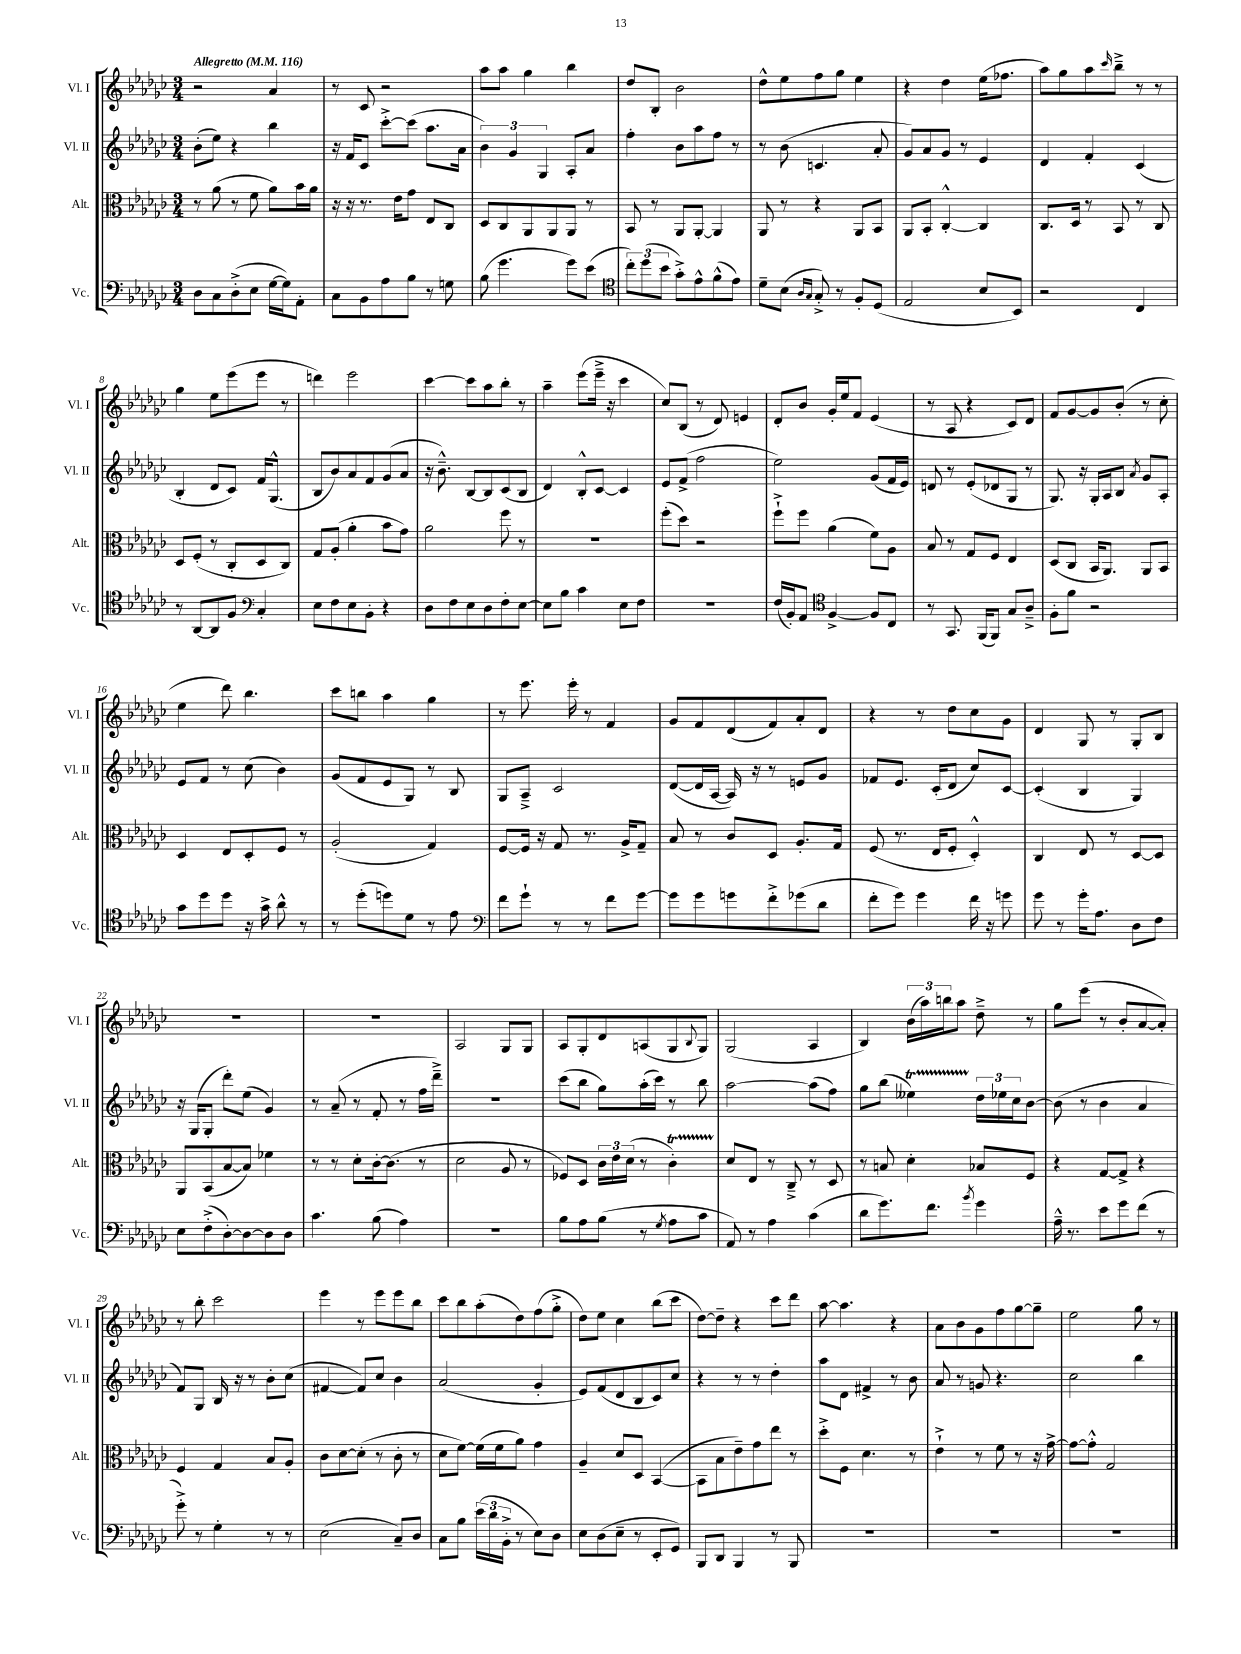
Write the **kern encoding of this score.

**kern	**kern	**kern	**kern
*staff4	*staff3	*staff2	*staff1
*clefF4	*clefC3	*clefG2	*clefG2
*k[b-e-a-d-g-c-]	*k[b-e-a-d-g-c-]	*k[b-e-a-d-g-c-]	*k[b-e-a-d-g-c-]
*M3/4	*M3/4	*M3/4	*M3/4
*MM116	*MM116	*MM116	*MM116
8D-	8r	(8b-'	2r
8C-	(8a-	8ee-)	.
(8D-'^	8r	4r	.
8E-	8f	.	.
[16G-	8a-)	4bb-	4a-
16G-])	.	.	.
8AA-'	16b-	.	.
.	16a-	.	.
=	=	=	=
8C-	16r	16r	8r
.	16r	16f	.
8BB-	8.r	8c-	8c-
8A-	.	[8ccc-'^	2r
.	16e-	.	.
8B-	8g-	(8ccc-]	.
8r	8E-	8.aa-	.
8G	8C-	.	.
.	.	16a-	.
=	=	=	=
(8B-	8D-	6b-)	8aa-
4.g-	8C-	.	8aa-
.	.	6g-	.
.	8AA-	.	4gg-
.	.	6G-	.
.	8AA-	.	.
8g-)	8AA-	8A-'	4bb-
(8e-	8r	8a-	.
=	=	=	=
*clefC4	*	*	*
12cc-')	8BB-	4ff'	8dd-
(12dd-	.	.	.
.	8r	.	8B-'
12b-	.	.	.
8g-'^)	8AA-	8b-	2b-
8e-^^	[8AA-'	8aa-	.
(8f^^	4AA-]	8ff	.
8e-)	.	8r	.
=	=	=	=
8d-~	8AA-	8r	8dd-^^
(8B-	8r	(8b-	8ee-
16qqA-	.	.	.
16qqG-	.	.	.
8G-'^)	4r	4.c	8ff
8r	.	.	8gg-
8F'	8AA-	.	4ee-
(8D-	8BB-	8a-'	.
=	=	=	=
2E-	8AA-	8g-)	4r
.	8BB-'	8a-	.
.	[4C-'^^	8g-	4dd-
.	.	8r	.
8B-	4C-]	4e-	(16ee-
.	.	.	8.ff-
8BB-)	.	.	.
=	=	=	=
2r	8.C-	4d-	8aa-)
.	.	.	8gg-
.	16D-	.	.
.	8r	4f'	8aa-
.	.	.	16qqccc-
.	8BB-	.	8bb-~^
4C-	8r	(4c-	8r
.	8C-	.	8r
=	=	=	=
8r	8D-	4B-'	4gg-
[8AA-	(8F'	.	.
8AA-]	8r	8d-	8ee-
8F	8C-'	8c-)	(8eee-
*clefF4	*	*	*
4C-'	8D-	16f	8eee-
.	.	(8.G-^^	.
.	8C-)	.	8r
=	=	=	=
8E-	8G-	8B-	4ddd)
8F	(8A-'	8b-)	.
8E-	4a-'	8a-	2eee-
8BB-'	.	8f	.
4r	8b-	(8g-	.
.	8g-)	8a-	.
=	=	=	=
8D-	2a-	16r	[4ccc-
.	.	8.b-~^^)	.
8F	.	.	.
8E-	.	[8B-	8ccc-]
8D-	.	8B-]	8aa-
8F'	8ff	(8c-	8bb-'
[8E-	8r	8B-	8r
=	=	=	=
8E-]	2.r	4d-)	4aa-~
8B-	.	.	.
4c-	.	8B-'^^	(8eee-
.	.	[8c-	16eee-~^
.	.	.	16r
8E-	.	4c-]	4ccc-
8F	.	.	.
=	=	=	=
2.r	(8ff'	8e-	8cc-)
.	8dd-)	(8f^	(8B-
.	2r	2ff	8r
.	.	.	8d-)
.	.	.	4e
=	=	=	=
(16F	8ff`^	2ee-)	8d-'
16BB-')	.	.	.
8AA-	8ff	.	8b-
*clefC4	*	*	*
[4F^	(4a-	.	16g-'
.	.	.	16ee-
.	.	.	8f
8F]	8f)	(8g-	(4e-
8C-	8A-	16f	.
.	.	16e-)	.
=	=	=	=
8r	8B-	8d	8r
8.GG-	8r	8r	8A-
.	8G-	(8e-'	4r
(16FF	.	.	.
8FF)	8F	8d-	.
8G-	4E-	8G-	8c-)
8A-~^	.	8r	8d-
=	=	=	=
8F'	(8D-	8.G-)	8f
8f	8C-	.	[8g-
.	.	16r	.
2r	16BB-	16G-'	8g-]
.	8.AA-)	16A-	.
.	.	8B-	(8b-'
.	.	8qa-	.
.	8AA-	8g-	8r
.	8BB-	8A-'	8cc-'
=	=	=	=
8g-	4D-	8e-	4ee-
8dd-	.	8f	.
8dd-	8E-	8r	8ddd-)
16r	8D-'	(8cc-	4.bb-
16g-^	.	.	.
8a-^^	8F	4b-)	.
8r	8r	.	.
=	=	=	=
8r	(2A-'	(8g-	8ccc-
(8dd-'	.	8f	8bb
8dd)	.	8e-	4aa-
8d-	.	8G-)	.
8r	4G-)	8r	4gg-
8e-	.	8B-	.
=	=	=	=
*clefF4	*	*	*
8f	[8F	8G-	8r
8g-`	16F]	8A-~^	8.eee-
.	16r	.	.
8r	8G-	2c-	.
.	.	.	16eee-'
8r	8.r	.	8r
8f	.	.	4f
.	16A-^	.	.
[8g-	8G-~	.	.
=	=	=	=
8g-]	8B-	([8d-	8g-
8g-	8r	16d-]	8f
.	.	[16A-	.
8g	8c-	16A-])	(8d-
.	.	16r	.
8f'^	8D-	8r	8f)
(8g-	8.A-'	8e	8a-'
8d-	.	8g-	8d-
.	16G-	.	.
=	=	=	=
8f'	(8F	8f-	4r
8g-)	8.r	8.e-	.
4g-	.	.	8r
.	16E-	(16c-'	.
.	8F'	8d-	8dd-
16f	4D-'^^)	8cc-)	8cc-
16r	.	.	.
8g	.	[8c-	8g-
=	=	=	=
8g-	4C-	(4c-']	4d-
8r	.	.	.
16g-'	8E-	4B-	8G-
8.A-	.	.	.
.	8r	.	8r
8D-	[8D-	4G-)	8G-'
8F	8D-]	.	8B-
=	=	=	=
8E-	8AA-	16r	2.r
.	.	(16G-	.
(8F'^	(8BB-	8G-'	.
[8D-')	[8B-	8ddd-')	.
8D-_	8B-])	(8ee-	.
8D-]	4f-	4g-)	.
8D-	.	.	.
=	=	=	=
4.c-	8r	8r	2.r
.	8r	(8a-~	.
.	8d-'	8r	.
(8B-	[16c-'	8f'	.
.	(8.c-]	.	.
4A-)	.	8r	.
.	8r	16ff	.
.	.	16ddd-~^)	.
=	=	=	=
2.r	2d-	2.r	2A-
.	8A-	.	8G-
.	8r	.	8G-
=	=	=	=
8B-	8F-)	(8ccc-	8A-
8A-	8D-	8bb-	8G-'
(8B-	24c-	8gg-)	8d-
.	24e-	.	.
.	(24d-	.	.
8r	8r	(16aa-'	(8A
.	.	16ccc-)	.
8qG-	.	.	.
8A-	4c-')	8r	8G-
.	.	.	8qqB-
8c-	.	8bb-	8G-)
=	=	=	=
8AA-)	8d-	[2aa-	(2G-
8r	8E-	.	.
4A-	8r	.	.
.	8C-~^	.	.
(4c-	8r	(8aa-]	4A-
.	8D-	8ff)	.
=	=	=	=
8d-	8r	8gg-	4B-)
8.g-)	8B	(8bb-	.
.	4d-'	4ee--)	(24b-
.	.	.	24aa-)
8.f	.	.	.
.	.	.	24bb
.	.	.	8aa-
8qb-	.	.	.
4g-	8B-	24dd-	8dd-~^
.	.	24ee-	.
.	.	24cc-	.
.	8F	[8b-	8r
=	=	=	=
16A-~^^	4r	(8b-]	8gg-
8.r	.	.	.
.	.	8r	(8eee-
8e-	[8G-	4b-	8r
8g-	8G-^]	.	8b-'
(8f	4r	4a-	[8a-
8r	.	.	8a-'])
=	=	=	=
8g-'^)	4F	8f)	8r
8r	.	8G-	8bb-'
4G-'	4G-	16B-	2ccc-
.	.	16r	.
.	.	8r	.
8r	8B-	8b-'	.
8r	8A-'	(8cc-	.
=	=	=	=
(2E-	8c-	[4f#	4eee-
.	[8d-	.	.
.	(8d-']	8f#])	8r
.	8r	8cc-	8eee-
8C-~)	8c-'	4b-	8eee-
8D-	8r	.	8bb-
=	=	=	=
8C-	8d-	(2a-	8ccc-
8B-	[8f)	.	8bb-
(24e-	(16f]	.	(8aa-'
24d-	.	.	.
.	16f	.	.
24BB-'^	.	.	.
8r	8a-)	.	8dd-)
8E-)	4g-	4g-'	(8ff
8D-	.	.	8gg-'^
=	=	=	=
8E-	4A-~	8e-)	8dd-)
(8D-	.	(8f	8ee-
8E-~	8d-	8d-	4cc-
8r	8D-	8B-	.
8EE-'	([4BB-	8c-)	(8bb-
8GG-)	.	8cc-	8ccc-
=	=	=	=
8BBB-	8BB-]	4r	[8dd-)
8DD-	8B-	.	8dd-~]
4BBB-	8e-~)	8r	4r
.	8g-	8r	.
8r	8ee-	4dd-'	8ccc-
8BBB-	8r	.	8ddd-
=	=	=	=
2.r	8dd-'^	8aa-	[8aa-
.	8F	8d-	4.aa-]
.	4.d-	4f#^	.
.	.	8r	4r
.	8r	8b-	.
=	=	=	=
2.r	4e-`^	8a-	8a-
.	.	8r	8b-
.	8r	8g	8g-
.	8f	4.r	8ff
.	8r	.	[8gg-
.	16r	.	8gg-~]
.	[16g-^	.	.
=	=	=	=
2.r	8g-_	2cc-	2ee-
.	8g-'^^]	.	.
.	2G-	.	.
.	.	4bb-	8gg-
.	.	.	8r
==	==	==	==
*-	*-	*-	*-
